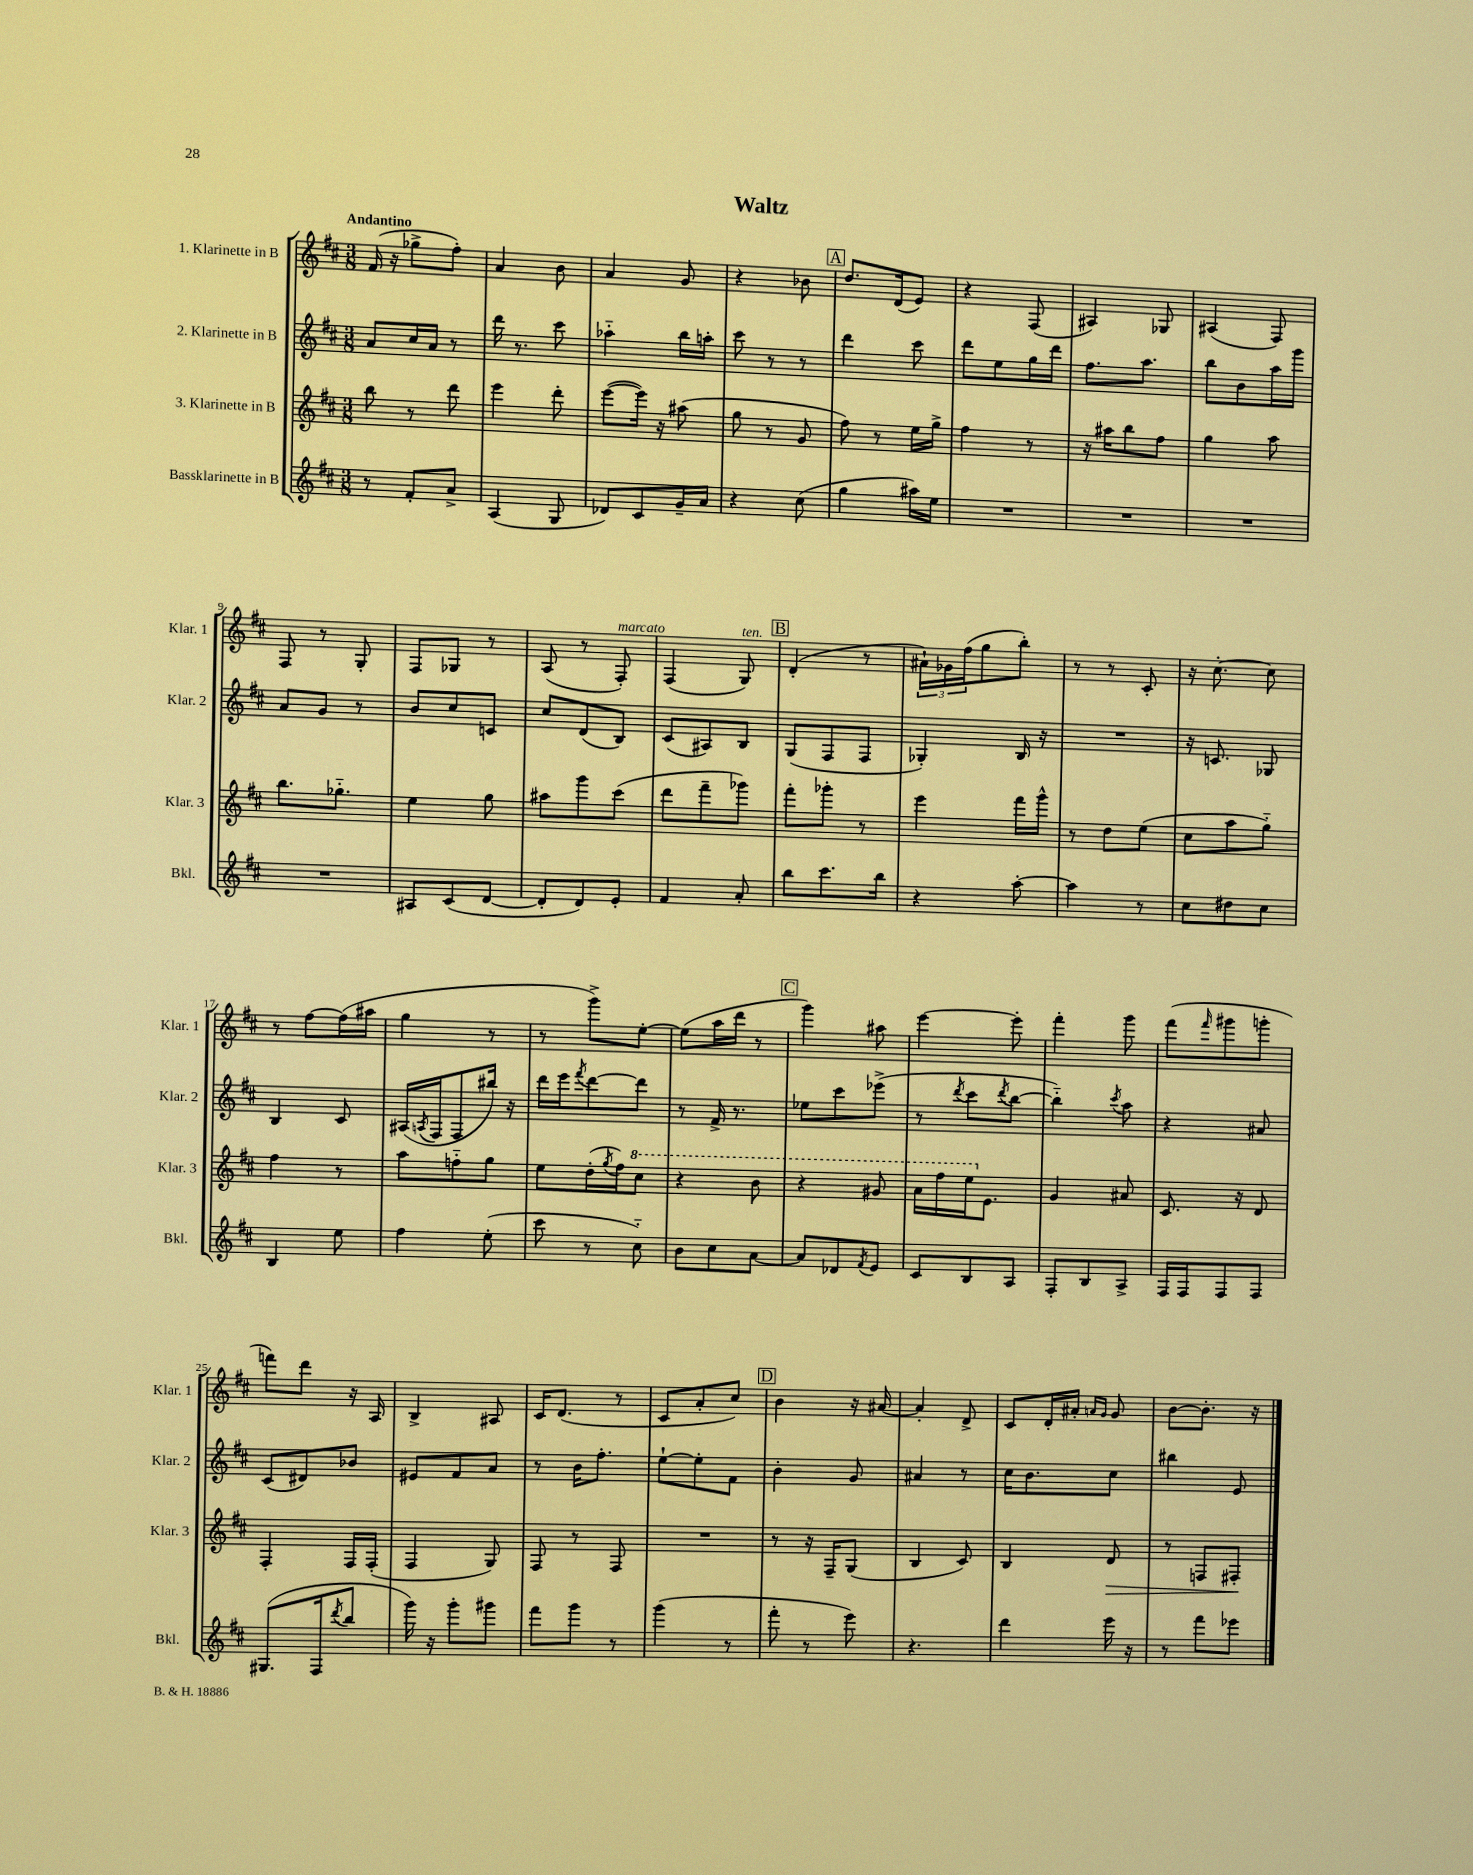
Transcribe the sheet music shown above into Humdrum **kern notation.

**kern	**kern	**kern	**kern
*staff4	*staff3	*staff2	*staff1
*clefG2	*clefG2	*clefG2	*clefG2
*k[f#c#]	*k[f#c#]	*k[f#c#]	*k[f#c#]
*M3/8	*M3/8	*M3/8	*M3/8
8r	8bb	8a	(16f#
.	.	.	16r
8f#'	8r	16cc#	8gg-^
.	.	16a	.
8a^	8ddd	8r	8ff#')
=	=	=	=
(4A	4eee	16ddd	4a
.	.	8.r	.
8G	8ddd'	8ccc#	8b
=	=	=	=
8d-)	([8eee	4aa-'~	4a
8c#	16eee])	.	.
.	16r	.	.
16g~	(8aa#	16bb	8g
16a	.	16aa'	.
=	=	=	=
4r	8gg	8ccc#	4r
.	8r	8r	.
(8cc#	8g	8r	8b-
=	=	=	=
4gg	8ff#)	4ddd	8.dd
.	8r	.	.
.	.	.	(16d
16aa#)	16ee	8ccc#	8e)
16ee	16gg^	.	.
=	=	=	=
4.r	4ff#	8ddd	4r
.	.	8ee	.
.	8r	16gg	(8F#
.	.	16ddd	.
=	=	=	=
4.r	16r	8.ff#	4A#)
.	16aa#	.	.
.	8bb	.	.
.	.	8.aa	.
.	8ff#	.	8G-
=	=	=	=
4.r	4gg	8bb	(4A#
.	.	8b	.
.	8aa	16aa	8F#)
.	.	16ggg	.
=	=	=	=
4.r	8.bb	8a	8F#
.	.	8g	8r
.	8.gg-'~	.	.
.	.	8r	8G'
=	=	=	=
8A#	4ee	8b	8F#
(8c#	.	8cc#	8G-
[8d	8gg	8c	8r
=	=	=	=
8d']	8aa#	8cc#	(8A
8d)	8ggg	(8d	8r
8e'	(8ccc#	8B)	8F#')
=	=	=	=
4f#	8ddd	(8c#	(4F#
.	8fff#~	8A#)	.
8a'	8ggg-)	8B	8G)
=	=	=	=
8bb	8fff#'	(8G	(4d'
8.ccc#	8ggg-'	8F#	.
.	8r	8F#	8r
16bb	.	.	.
=	=	=	=
4r	4eee	4G-')	24a#`)
.	.	.	24g-
.	.	.	(24ff#
.	.	.	8gg
[8aa'	16fff#	16B	8bb')
.	16ggg^^	16r	.
=	=	=	=
4aa]	8r	4.r	8r
.	8dd	.	8r
8r	(8ee	.	8c#'
=	=	=	=
8cc#	8cc#	16r	16r
.	.	8.c	[8.cc#'
8dd#	8aa	.	.
8cc#	8gg'~)	8G-	8cc#]
=	=	=	=
4B	4ff#	4B	8r
.	.	.	[8ff#
8ee	8r	8c#	(16ff#]
.	.	.	16aa#
=	=	=	=
4ff#	8aa	(16A#	4gg
.	.	8qA	.
.	.	16F#	.
.	8ff'~	8F#	.
(8ee'	8gg	16bb#)	8r
.	.	16r	.
=	=	=	=
8ccc#	8ee	16ddd	8r
.	.	16eee	.
.	.	8qfff#	.
8r	(16dd'	[8ddd	8ggg^)
.	8qgg	.	.
.	16ff#)	.	.
8cc#'~)	8ccc#	8ddd]	[8ee'
=	=	=	=
8b	4r	8r	(8ee]
8cc#	.	16f#^	16aa
.	.	8.r	16ddd
[8a	8bb	.	8r
=	=	=	=
8a]	4r	8ee-	4ggg)
8d-	.	8ccc#	.
8qf#	.	.	.
8e	8gg#	(8eee-^	8aa#
=	=	=	=
8c#	16aa	8r	[4eee
.	16fff#	.	.
.	.	8qddd	.
8B	16eee	8ccc#	.
.	8.e	.	.
.	.	8qddd	.
8A	.	[8bb	8eee']
=	=	=	=
8F#'	4g	4bb'~])	4fff#'
8B	.	.	.
.	.	8qccc#	.
8A^	8a#	8aa	8ggg
=	=	=	=
16F#	8.c#	4r	(8fff#
16F#	.	.	.
.	.	.	16qqfff#
8F#	.	.	8ggg#
.	16r	.	.
8F#	8d	8a#	8ggg'
=	=	=	=
(8.G#	4F#'	(8c#	8fff)
.	.	8d#)	8ddd
16F#	.	.	.
8qddd	.	.	.
8bb	16F#	8b-	16r
.	(16F#'	.	16A
=	=	=	=
16ggg)	4F#	8e#	4B^
16r	.	.	.
8ggg'	.	8f#	.
8ggg#	8G)	8a	8A#
=	=	=	=
8fff#	8F#	8r	16c#
.	.	.	(8.d
8ggg	8r	16b	.
.	.	8.ff#'	.
8r	8F#	.	8r
=	=	=	=
(4ggg	4.r	[8ee`	8c#
.	.	8ee']	8a'
8r	.	8f#	8cc#)
=	=	=	=
8fff#'	8r	4b'	4b
8r	16r	.	.
.	16F#~	.	.
8eee)	(8G	8g	16r
.	.	.	[16a#
=	=	=	=
4.r	4B	4a#	4a#']
.	8c#)	8r	8d^
=	=	=	=
4ddd	4B	16cc#	8c#
.	.	8.b	.
.	.	.	16d'
.	.	.	16a#'
.	.	.	16qqa
.	.	.	16qqg
16eee	8d	8cc#	8g
16r	.	.	.
=	=	=	=
8r	8r	4bb#	[8b
8fff#	8F	.	8.b']
8eee-	8F#'	8e	.
.	.	.	16r
==	==	==	==
*-	*-	*-	*-
